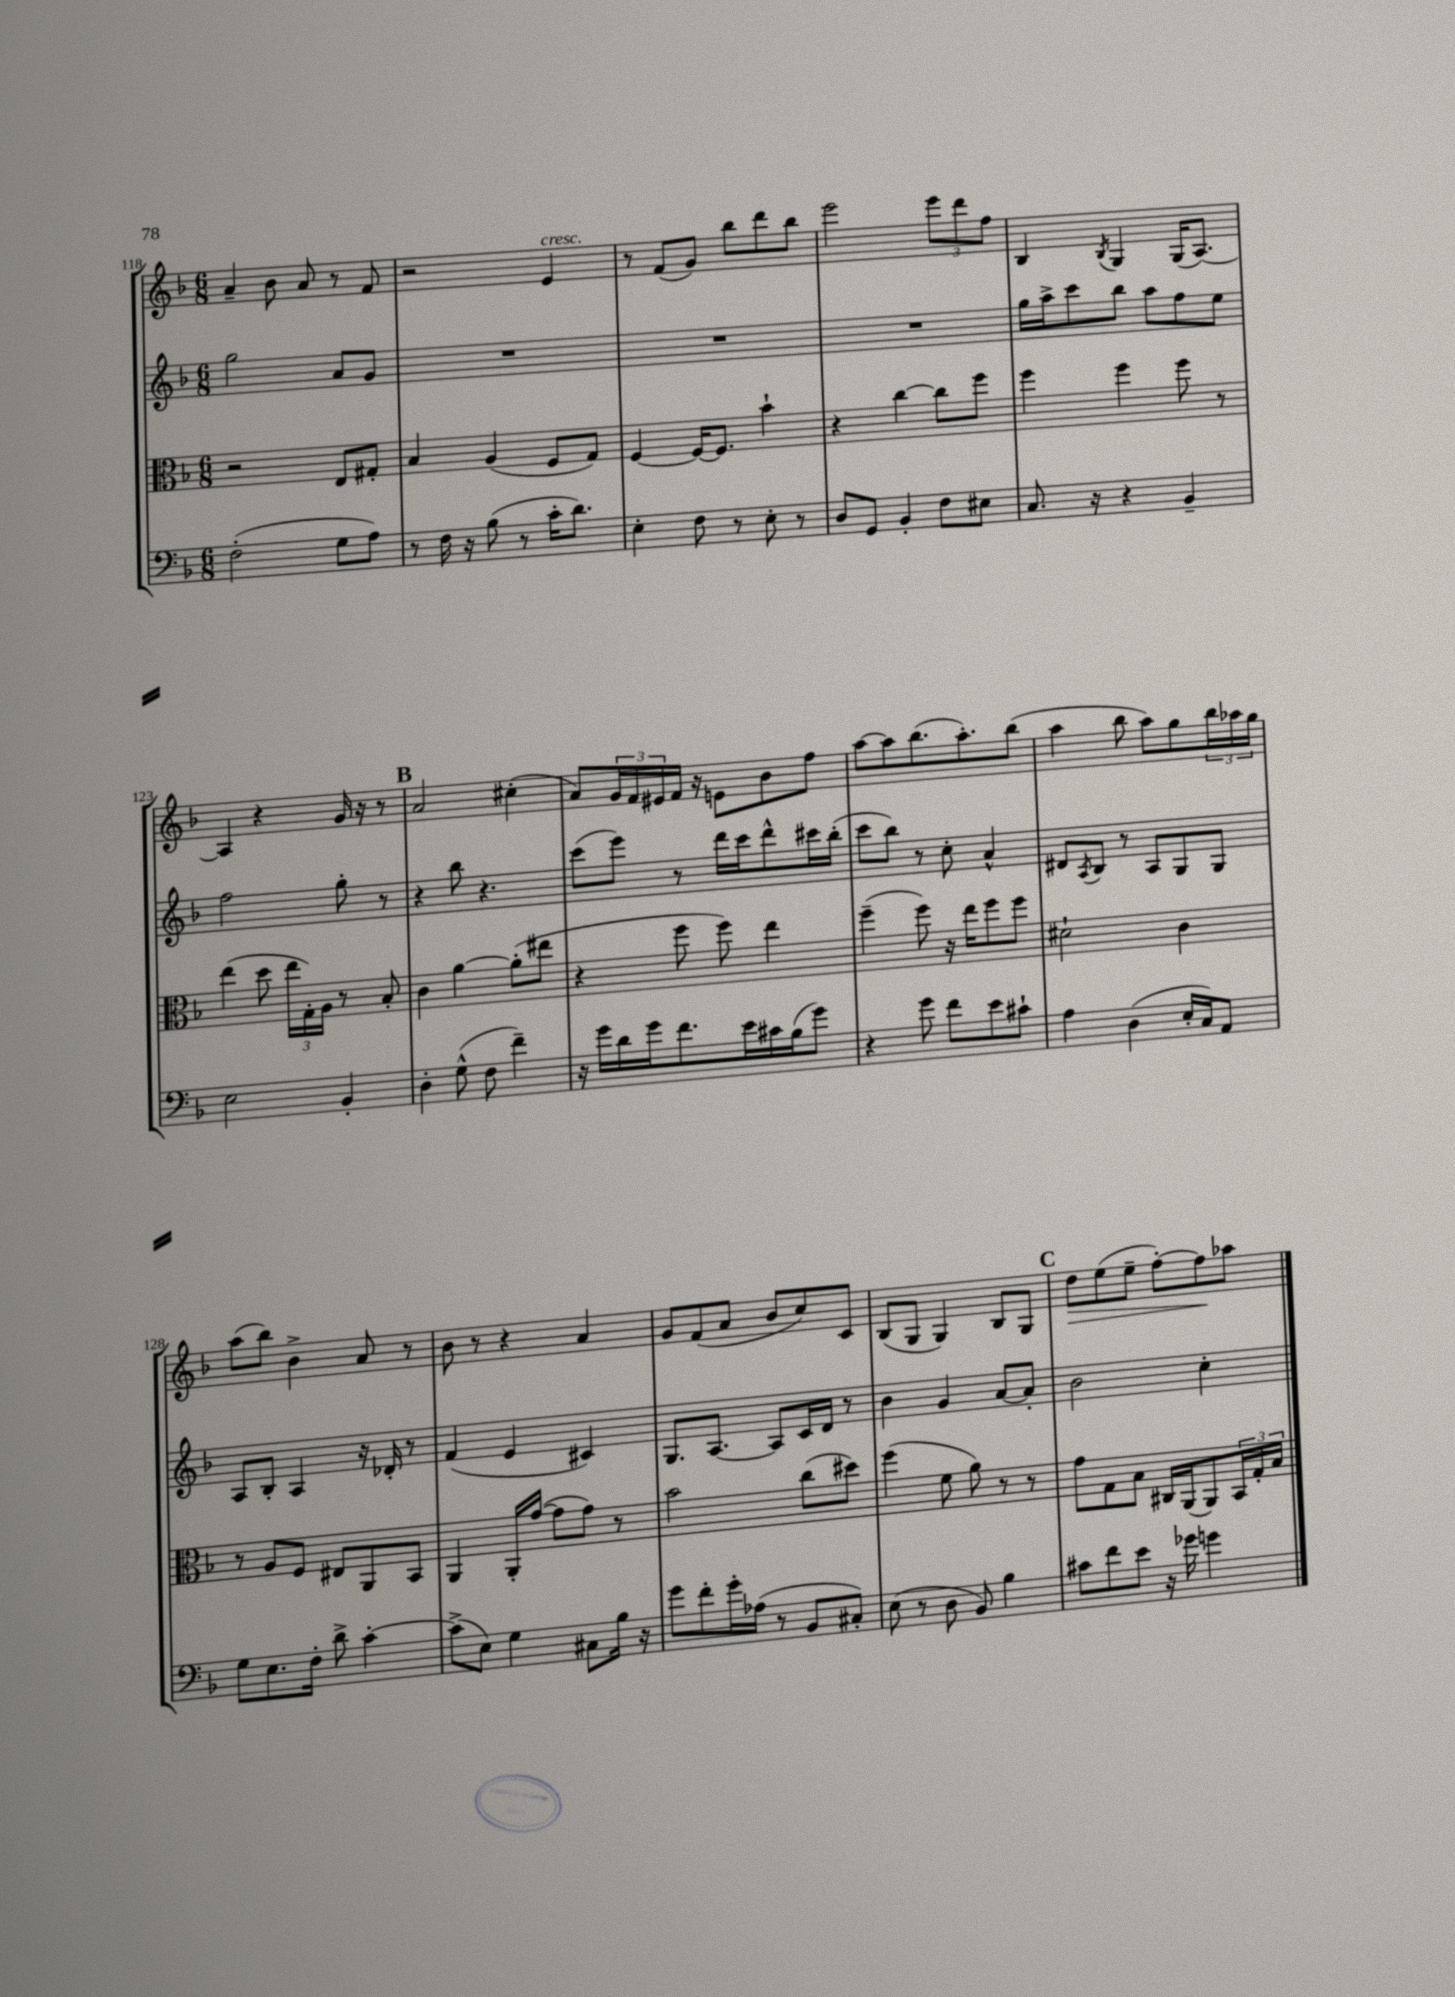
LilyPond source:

<<
\new StaffGroup <<
\new Staff = "s0" {
    \clef treble \key f \major \numericTimeSignature \time 6/8
    a'4-- bes'8 a'8 r8 f'8 |
    r2 e'4^\markup { \italic "cresc." } |
    r8 f'8( g'8) bes''8 d'''8 bes''8 |
    e'''2 \tuplet 3/2 { e'''8 d'''8 f''8 } |
    bes4 \acciaccatura { bes8 } g4 g16( a8.~) |
    a4 r4 g'16 r16 r8 |
    \mark \markup { \bold "B" } a'2 cis''4-.( |
    a'8) \tuplet 3/2 { g'16 f'16 eis'16 } f'16 r16 e'8 bes'8 f''8 |
    a''8~ a''8 bes''8.( a''8.-.) bes''8( |
    a''4 bes''8 a''8) g''8 \tuplet 3/2 { bes''16 aes''16 g''16 } |
    a''8( bes''8) bes'4-> a'8 r8 |
    bes'8 r8 r4 a'4 |
    g'8 f'8( a'8 bes'8 c''8) c'8 |
    bes8( g8 g4) bes8 g8 |
    \mark \markup { \bold "C" } d''8\> e''8( e''8-- f''8~-.) f''8\! aes''8 \bar "|." |
}
\new Staff = "s1" {
    \clef treble \key f \major \numericTimeSignature \time 6/8
    g''2 a'8 g'8 |
    R2. |
    R2. |
    R2. |
    g''16 a''16-> c'''8 bes''8 a''8 f''8 e''8 |
    f''2 g''8-. r8 |
    \mark \markup { \bold "B" } r4 bes''8 r4. |
    c'''8( e'''8) r8 d'''16 c'''16 d'''8-^ cis'''16 bes''16-.( |
    c'''8 bes''8) r8 c''8-. a'4-^ |
    dis'8 \acciaccatura { a8 } bes8 r8 a8 g8 g8 |
    a8 bes8-. a4 r16 des'16-. r8 |
    f'4( e'4 cis'4) |
    g8. a8.~ a8 c'16 d'16 r8 |
    bes'4 g'4 a'8~ a'8-. |
    \mark \markup { \bold "C" } bes'2 c''4-. \bar "|." |
}
\new Staff = "s2" {
    \clef alto \key f \major \numericTimeSignature \time 6/8
    r2 e8 gis8-. |
    bes4 a4( f8 g8) |
    f4~ f16~ f8. bes'4-! |
    r4 c''4~ c''8 f''8 |
    f''4 f''4 f''8 r8 |
    e''4( d''8 \tuplet 3/2 { e''16 g16-.) a16 } r8 bes8-. |
    \mark \markup { \bold "B" } c'4 a'4~ a'8-.( eis''8 |
    r4 f''8 f''8) e''4 |
    f''4--( f''8) r16 e''16 f''8 f''8 |
    dis'2-! c'4 |
    r8 a8 f8 eis8 a,8 bes,8 |
    a,4 a,16-. g'16~( g'8 g'8) r8 |
    bes'2 c''8( dis''8) |
    f''4( f'8 a'8) r8 r8 |
    \mark \markup { \bold "C" } g'8 g8 bes8 cis16 a,16( a,8) \tuplet 3/2 { bes,16 g16-. bes16 } \bar "|." |
}
\new Staff = "s3" {
    \clef bass \key f \major \numericTimeSignature \time 6/8
    f2-.( g8 a8) |
    r8 f16 r16 bes8( r8 c'16-. d'8.) |
    e4-. f8 r8 e8-. r8 |
    d8 g,8 bes,4-. f8 eis8 |
    c8. r16 r4 bes,4-- |
    e2 bes,4-. |
    \mark \markup { \bold "B" } d4-. g8-^( f8 f'4--) |
    r16 g'16 d'16 g'16 f'8. e'16 cis'16 bes16( g'8) |
    r4 g'8 f'8 e'8 cis'8-! |
    a4 d4( e16-. c16) a,8 |
    g8 e8. f16-. d'8-> c'4~-. |
    c'8->( e8) g4 cis8 bes16 r16 |
    g'8 f'8-. g'16-. aes16( r8 bes,8 cis8-.) |
    e8( r8 d8 bes,8) bes4 |
    \mark \markup { \bold "C" } cis'8 f'8 e'8 r16 ges'16 g'4 \bar "|." |
}
>>
>>
\layout { \context { \Score currentBarNumber = #118 } }
